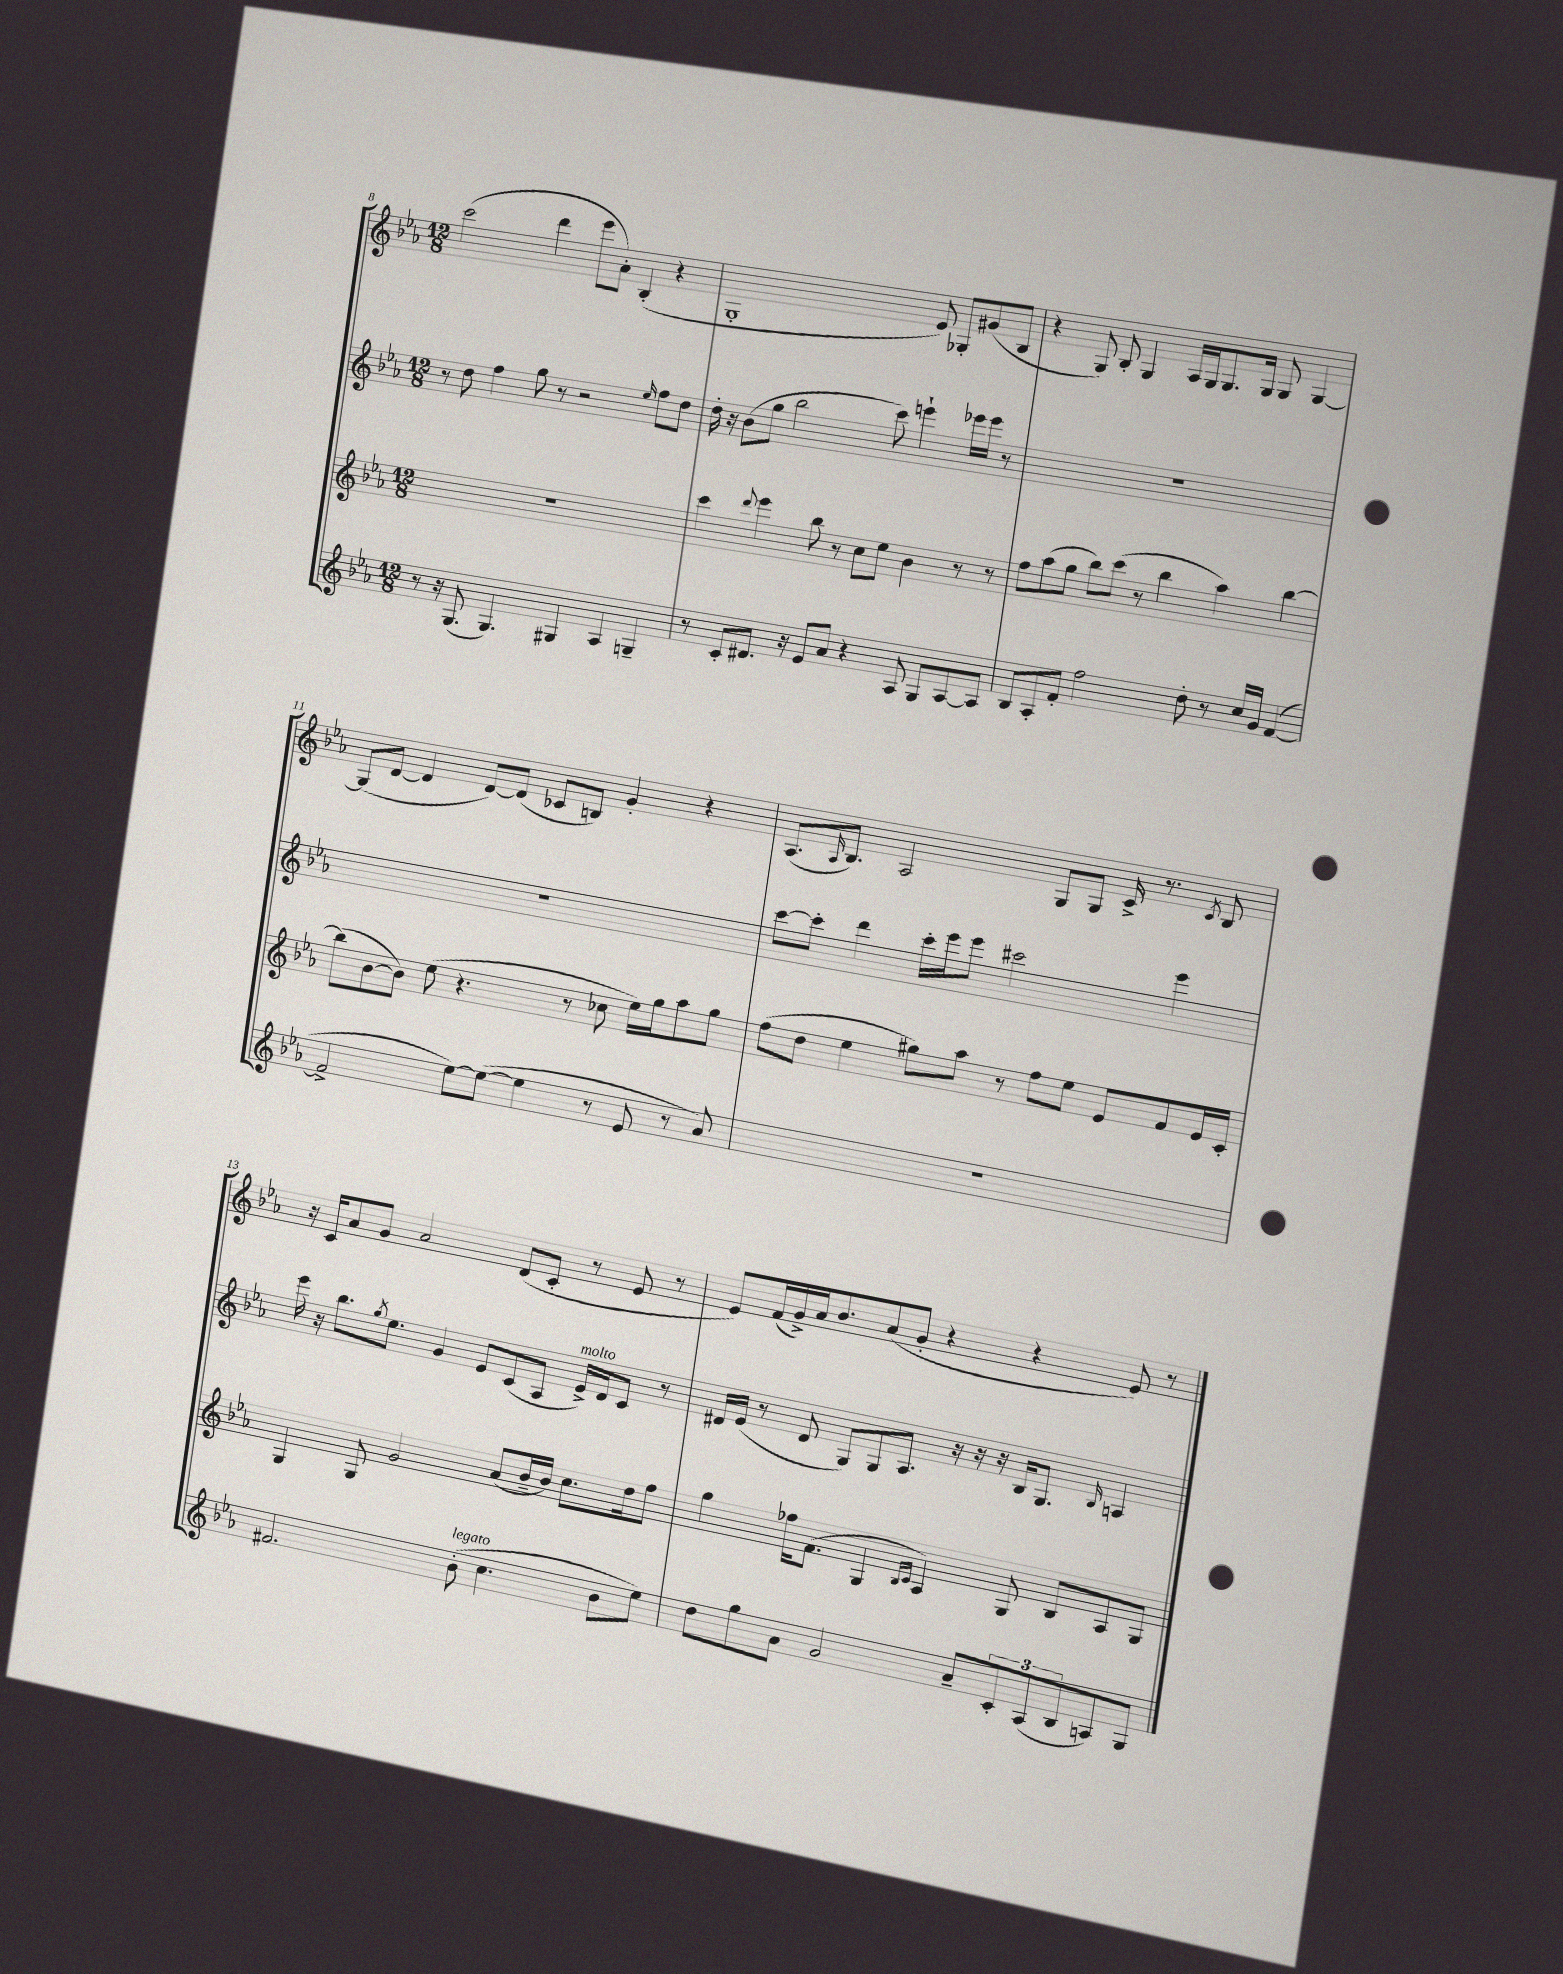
<<
\new StaffGroup <<
\new Staff = "s0" {
    \clef treble \key ees \major \numericTimeSignature \time 12/8
    c'''2( d'''4 ees'''8 aes'8-.) bes4-.( r4 |
    g1-. ees'8) ges8-. gis'8( bes8 |
    r4 g8) bes8-. g4 aes16 g16 g8. g16 g8 g4~ |
    g8( d'8~ d'4 d'8~) d'8( ces'8 b8) g'4-. r4 |
    aes8.( \grace { aes16 } bes8.) aes2 g8 g8 c'16-> r8. \acciaccatura { c'8 } bes8 |
    r16 c'16 aes'8 g'8 aes'2 d'8( c'8-. r8 ees'8 r8 |
    ees'8) f'16( g'16->) aes'16 bes'8. aes'8( g'8-. r4 r4 ees'8) r8 \bar "|." |
}
\new Staff = "s1" {
    \clef treble \key ees \major \numericTimeSignature \time 12/8
    r8 d''8 f''4 g''8 r8 r2 \grace { ees''16 } f''8 d''8 |
    d''16-. r16 bes'8( g''8 bes''2 c'''8) e'''4-! ees'''16 ees'''16 r8 |
    R1. |
    R1. |
    c'''8~ c'''8-. d'''4 c'''16-. ees'''16 ees'''8 cis'''2 ees'''4 |
    ees'''16 r16 bes''8. \acciaccatura { g''8 } ees''8. g'4 ees'8 c'8( aes8 ees'16->^\markup { \italic "molto" }) d'16 c'8 r8 |
    dis'16 ees'16( r8 dis'8 g8) g8 aes8. r16 r16 r16 bes16 g8. \grace { bes16 } a4 \bar "|." |
}
\new Staff = "s2" {
    \clef treble \key ees \major \numericTimeSignature \time 12/8
    R1. |
    c'''4 \appoggiatura { d'''8 } ees'''4 bes''8 r8 c''8 ees''8 bes'4 r8 r8 |
    f''8 aes''8( g''8 bes''8) c'''8( r8 bes''4 aes''4) bes''4~ |
    bes''8( bes'8~ bes'8) ees''8( r4. r8 ces''8 ees''16) g''16 aes''8 g''8 |
    f''8( d''8 ees''4 gis''8) aes''8 r8 f''8 ees''8 ees'8 f'8 ees'16 c'16-. |
    g4 g8 g'2 aes'8( bes'16-- bes'16) c''8. d''16 f''8 |
    g''4 fes''16 f'8.( g4 \grace { bes16 c'16 } aes4) g8 bes8 aes8 g8 \bar "|." |
}
\new Staff = "s3" {
    \clef treble \key ees \major \numericTimeSignature \time 12/8
    r8 r16 g8.( g4.) gis4 aes4 g4-- |
    r8 c'8-. dis'8. r16 ees'8 aes'8 r4 aes8 g8 aes8~ aes8 |
    bes8 aes8-. f'8-. f''2 d''8-. r8 c''16 g'16 f'4~( |
    f'2-> ees''8~) ees''8~( ees''4 r8 ees'8 r8 aes'8) |
    R1. |
    fis'2. bes'8-.^\markup { \italic "legato" }( c''4. bes'8 ees''8) |
    d''8 g''8 aes'8 g'2 aes'8-- \tuplet 3/2 { c'8-. aes8( bes8 } a8) g8 \bar "|." |
}
>>
>>
\layout { \context { \Score currentBarNumber = #8 } }
